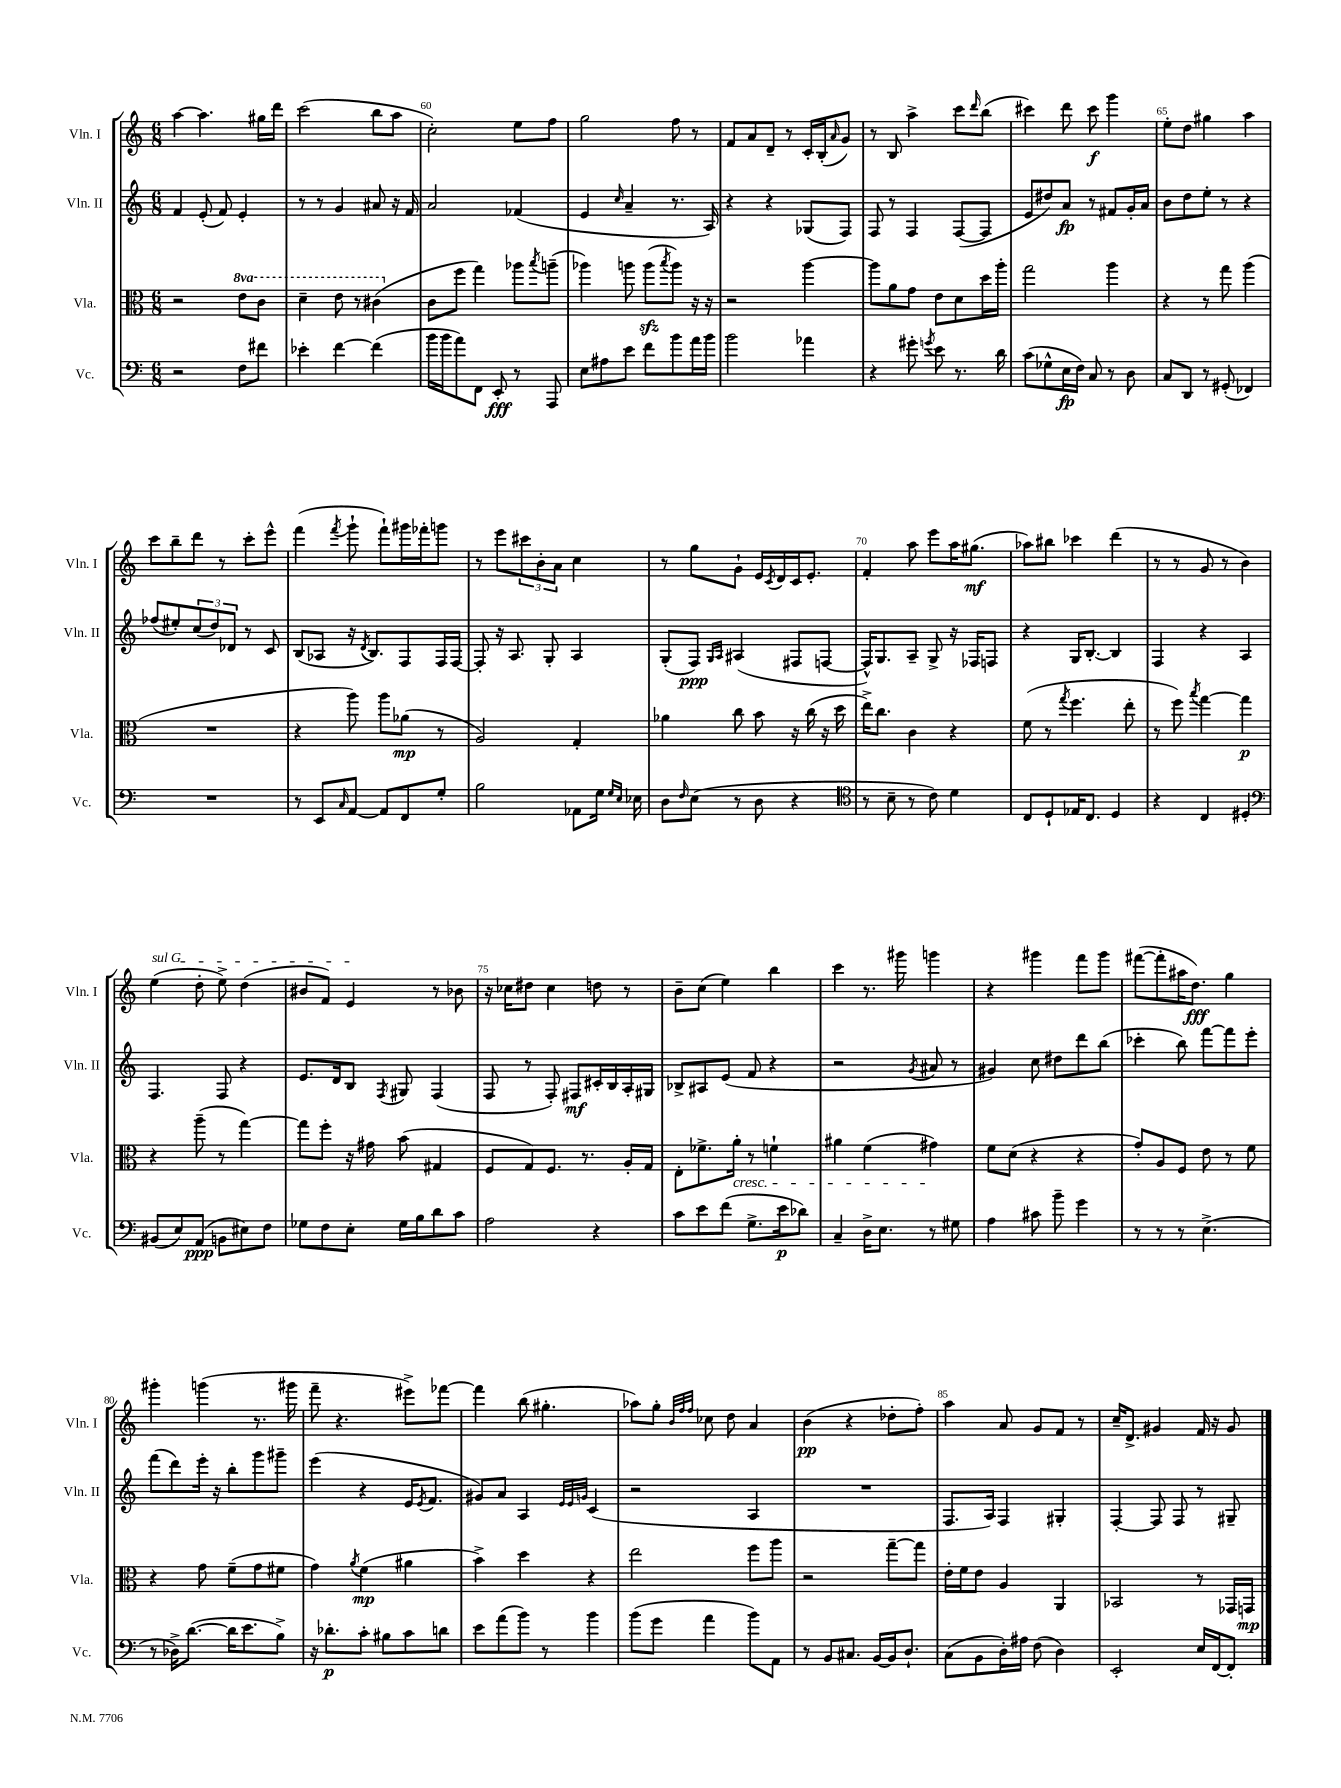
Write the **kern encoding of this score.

**kern	**kern	**kern	**kern
*staff4	*staff3	*staff2	*staff1
*clefF4	*clefC3	*clefG2	*clefG2
*k[]	*k[]	*k[]	*k[]
*M6/8	*M6/8	*M6/8	*M6/8
2r	2r	4f/	[4aa\
.	.	(8e'/	4.aa\]
.	.	8f/)	.
8F\L	8ee\L	4e'/	.
8f#\J	8cc\J	.	16gg#\LL
.	.	.	16ddd\JJ
=	=	=	=
4e-'\	4dd~\	8r	(2ccc\
.	.	8r	.
[4f\	8ee\	4g/	.
.	8r	.	.
(4f\]	(4cc#\	8a#/	8bb\L
.	.	16r	8aa\J
.	.	16f/	.
=	=	=	=
16b\LL	8c\L	2a/	2cc'\)
16b\J	.	.	.
8a\)	8ff\J	.	.
8FF\J	4gg\)	.	.
8EE'/	.	.	.
8r	8aa-\L	(4f-/	8ee\L
.	8qbb/	.	.
8AAA/	(8aa~\J	.	8ff\J
=	=	=	=
8E\L	4aa-\)	4e/	2gg\
8A#\	.	.	.
.	.	16qqcc/	.
8e\J	8aa\	4a~/	.
8f\L	(8aa\L	.	.
.	8qbb/	.	.
8b\	8aa\J)	8.r	8ff\
16a\L	16r	.	8r
16b\JJ	16r	16A/)	.
=	=	=	=
2b\	2r	4r	8f/L
.	.	.	8a/
.	.	4r	8d~/J
.	.	.	8r
4a-\	[4aa\	(8G-/L	16c'/LL
.	.	.	(16B'/J
.	.	.	16qqa/
.	.	8F/J)	8g/J)
=	=	=	=
4r	8aa\]L	8F/	8r
.	8a\	8r	8B/
8g#'\	8g\J	4F/	4aa^\
8qg/	.	.	.
8e\	8e\L	.	.
8.r	8d\	([8F/L	8ccc\L
.	.	.	16qqddd/
.	16dd\L	8F/]J	(8bb\J
16d\	16aa'\JJ	.	.
=	=	=	=
(8c\L	2gg\	8e/L	4ccc#\)
8G-^^\	.	8dd#/)	.
16E\L	.	8a/J	8ddd\
16F\JJ)	.	.	.
8C/	.	8r	8ccc#\
8r	4aa\	8f#/L	4ggg\
8D\	.	16g'/L	.
.	.	16a/JJ	.
=	=	=	=
8C/L	4r	8b\L	8ee'\L
8DD/J	.	8dd\	8dd\J
8r	8r	8ee'\J	4gg#\
(8GG#'/	8gg\	8r	.
4FF-/)	(4aa\	4r	4aa\
=	=	=	=
2.r	2.r	(8ff-/L	8ccc\L
.	.	8ee#'/)	8bb~\
.	.	(12cc/	8ddd\J
.	.	12dd/)	.
.	.	.	8r
.	.	12d-/J	.
.	.	8r	8ccc'\L
.	.	8c/	8eee^^\J
=	=	=	=
8r	4r	(8B/L	(4fff\
8EE/L	.	8A-/J	.
16qqC/	.	.	8qfff/
[8AA/J	8aa\)	16r	8ggg`\
.	.	8qd/	.
.	.	8.B/L)	.
8AA/]L	8aa\L	.	8fff`\L)
8FF/	(8a-\J	8F/	16ggg#\L
.	.	.	16fff-'\J
8G'/J	8r	16F/L	8ggg\J
.	.	[16F/JJ	.
=	=	=	=
2B\	2A/)	8F'/]	8r
.	.	16r	8eee\L
.	.	8.A/	.
.	.	.	12ccc#\
.	.	.	12b'\
.	.	8G'/	.
.	.	.	12a\J
8AA-\L	4G'/	4A/	4cc\
16G\Jk	.	.	.
16qqG/LL	.	.	.
16qqE/JJ	.	.	.
16E-\	.	.	.
=	=	=	=
8D\L	4a-\	(8G'/L	8r
16qqF/	.	.	.
(8E\J	.	8F/J)	8gg\L
.	.	16qqG/LL	.
.	.	16qqA/JJ	.
8r	8cc\	(4A#/	8g`\J
8D\	8b\	.	16e/LL
.	.	.	8qc/
.	.	.	16d/
4r	16r	8F#/L	16c/J
.	(16cc\	.	8.e'/J
.	16r	[8F/J	.
.	16dd\	.	.
=	=	=	=
*clefC4	*	*	*
8r	16ee^\LK)	16F^^/]LK)	4f'/
.	8.cc\J	8.G/	.
8B~\	.	.	.
8r	4c\	8A~/J	8aa\
8c\)	.	8G^/	8eee\L
4d\	4r	16r	16aa\K
.	.	16F-/LK	(8.gg#\J
.	.	8F/J	.
=	=	=	=
8C/L	(8f\	4r	8aa-\L)
8D`/	8r	.	8bb#\J
.	8qgg/	.	.
16E-/K	4.ff\	16G/LK	4ccc-\
8.C/J	.	[8.B'/J	.
4D/	.	4B/]	(4ddd\
.	8ee'\	.	.
=	=	=	=
4r	8r	4F/	8r
.	8ff\)	.	8r
.	8qbb/	.	.
4C/	[4gg\	4r	8g/
.	.	.	8r
4D#'/	4gg\]	4A/	4b\)
=	=	=	=
*clefF4	*	*	*
(8BB#/L	4r	4.F/	(4ee\
8E/)	.	.	.
(8AA/J	(8aa~\	.	8dd'\
8BB\L	8r	8F/	8ee^\)
8E#\)	[4gg\)	4r	(4dd\
8F\J	.	.	.
=	=	=	=
8G-\L	8gg\]L	8.e/L	8b#/L
8F\	8ff'\J	.	8f/J)
.	.	16d/k	.
8E'\J	16r	8B/J	4e/
.	16g#\	.	.
.	.	8qF/	.
16G-\LL	(8b\	8G#/	.
16B\J	.	.	.
8d\	4G#/	(4F/	8r
8c\J	.	.	8b-\
=	=	=	=
2A\	8F/L	8F/	16r
.	.	.	16cc-\LK
.	8G/)	8r	8dd#\J
.	8.F/J	8F'/)	4cc-\
.	.	8F#/L	.
.	8.r	.	.
4r	.	16c#'/L	8dd\
.	.	16B/	.
.	16A'/LL	16A'/	8r
.	16G/JJ	16G#/JJ	.
=	=	=	=
8c\L	8E'\L	8B-^/L	8b~\L
8e\	8.f-^\	8A#/	(8cc\J
(8f\J	.	(8e/J	4ee\)
.	16a'\Jk	.	.
8.G^\L	8r	8f/	.
.	4f`\	4r	4bb\
16e\k	.	.	.
8d-\J)	.	.	.
=	=	=	=
4C~/	4a#\	2r	4ccc\
16D^\LK	(4f\	.	8.r
8.E\J	.	.	.
.	.	.	16ggg#\
.	.	8qg/	.
8r	4g#\)	8a#/	4ggg\
8G#\	.	8r	.
=	=	=	=
4A\	8f\L	4g#/)	4r
.	(8d\J	.	.
8c#\	4r	8cc\	4ggg#\
8b~\	.	8dd#\L	.
4g\	4r	8ddd\	8fff\L
.	.	(8bb\J	8ggg#\J
=	=	=	=
8r	8g'/L)	4ccc-'\	([8fff#\L
8r	8A/	.	8fff#'\]
8r	8F/J	8bb\)	16aa#\K
.	.	.	8.dd\J)
(4.E^\	8e\	[8fff\L	.
.	8r	8fff\]	4gg\
.	8f\	8eee'\J	.
=	=	=	=
8r	4r	(8fff\L	4ggg#'\
16D-^\LK)	.	8ddd\)	.
([8.d\J	.	.	.
.	8g\	16eee'\Jk	(4ggg\
.	.	16r	.
16d\]LK	(8f~\L	8bb'\L	.
8.e\	.	.	.
.	8g\	8ggg\	8.r
8B^\J)	8f#\J	8ggg#~\J	.
.	.	.	16ggg#\
=	=	=	=
16r	4g\)	(4eee\	8fff~\
8.d-'\L	.	.	.
.	.	.	4.r
.	8qa/	.	.
8c'\J	(4f\	4r	.
8B#\L	.	.	.
8c\	4a#\	16e/LK	8eee#^\L)
.	.	8qe/	.
.	.	8.f/J	.
8d\J	.	.	[8fff-\J
=	=	=	=
8e\L	4b^\)	8g#/L)	4fff-\]
(8a\	.	8a/J	.
8b\J)	4dd\	4A/	(8bb\
8r	.	.	4.gg#'\
.	.	32qqe/LLL	.
.	.	32qqe/	.
.	.	32qqg/JJJ	.
4b\	4r	(4c/	.
=	=	=	=
(8b\L	2ee\	2r	8aa-\L)
8g\J	.	.	8gg'\J
.	.	.	32qqb/LLL
.	.	.	32qqff/
.	.	.	32qqff/JJJ
4a\	.	.	8cc-\
.	.	.	8dd\
8b\L)	8ff\L	4A/	4a/
8AA\J	8aa\J	.	.
=	=	=	=
8r	2r	2.r	(4b\
8BB/L	.	.	.
8.C#/J	.	.	4r
[16BB/LL	.	.	.
16BB/]J	[8gg~\L	.	8dd-'\L
8.D`/J	.	.	.
.	8gg\]J	.	8ff'\J)
=	=	=	=
(8C\L	16e'\LL	8.F/L	4aa\
.	16f\J	.	.
8BB\	8e\J	.	.
.	.	16A/Jk)	.
16D'\L)	4A/	4F/	8a/
16A#\JJ	.	.	.
(8F\	.	.	8g/L
4D\)	4AA/	4G#'/	8f/J
.	.	.	8r
=	=	=	=
2EE'/	2BB-/	[4F'/	16cc~/LK
.	.	.	8.d^/J
.	.	8F/]	4g#/
.	.	8F/	.
16E/LL	8r	8r	16f/
[16FF/J	.	.	16r
8FF'/]J	16GG-/LL	8G#~/	8g#/
.	16GG/JJ	.	.
==	==	==	==
*-	*-	*-	*-
